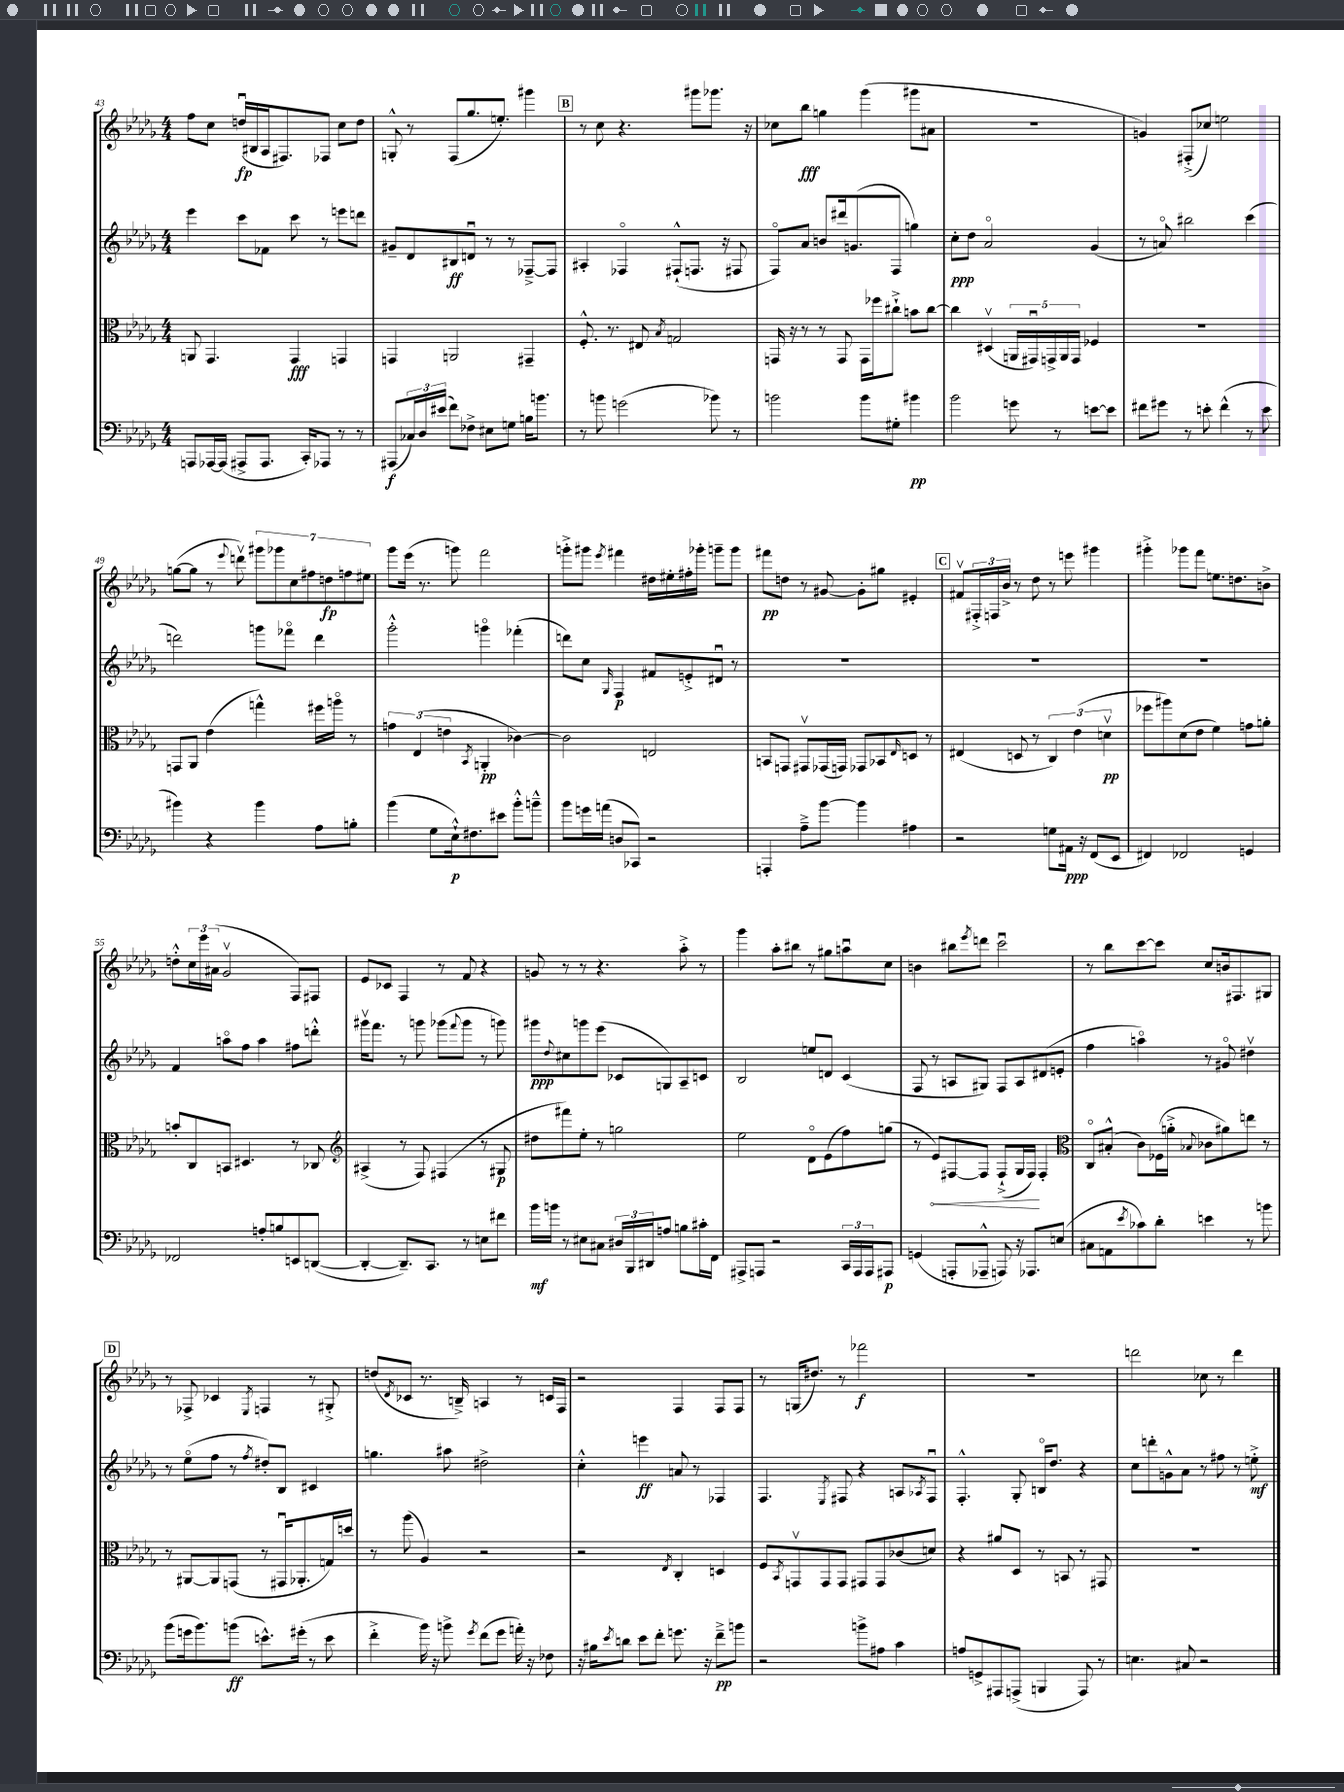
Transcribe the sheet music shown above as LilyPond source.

<<
\new StaffGroup <<
\new Staff = "s0" {
    \clef treble \key des \major \numericTimeSignature \time 4/4
    f''8 c''8 d''16\downbow\fp( bis16 aes16 fis8.) fes8 c''8 d''8 |
    g8-.-^ r8 f8( ges''8. e''8.-.) gis'''4 |
    \mark \markup { \box "B" } r8 c''8 r4. gis'''8 ges'''8. r16 |
    ces''8 bes''8\fff g''4 ges'''4( gis'''8 ais'8 |
    R1 |
    g'4) fis8-.->( ces''8) e''2 |
    g''8~( g''8 r8 \appoggiatura { ees'''8 } d'''8\upbow) \tuplet 7/4 { gis'''8 ges'''8 c''8 fis''8 d''8\fp f''8 eis''8 } |
    ges'''8 ees'''16( r8. g'''8) f'''2 |
    g'''8-.-> gis'''8 \acciaccatura { ees'''8 } fis'''4 dis''16 eis''16-. fis''16-. ges'''16-. g'''8-- g'''8 |
    fis'''8\pp d''8 r8 gis'8~ gis'8-. gis''8 eis'4-. |
    \mark \markup { \box "C" } fis'8\upbow \tuplet 3/2 { fis16-.-> f16 bes'16-> } r8 des''8 r8 e'''8 gis'''4 |
    gis'''4-.-> ges'''8 f'''8 e''8. d''8. b'8-> |
    d''8-.-^ \tuplet 3/2 { c''16 ees'''16 ais'16( } ges'2\upbow f8) fis8 |
    ees'8 ces'8 f4 r8 f'8 r4 |
    g'8 r8 r8 r4. aes''8-.-> r8 |
    ges'''4 aes''8-. bis''8 r8 gis''8 a''8\downbow c''8 |
    b'4 bis''8 \acciaccatura { ees'''8 } d'''8 c'''2\downbow |
    r8 bes''8 c'''8~ c'''8 c''8 b'16 fis8. gis8 |
    \mark \markup { \box "D" } r8 fes8-> ces'4 \acciaccatura { ees8 } f4 r8 gis8-.-> |
    d''8( \acciaccatura { des'8 } ces'8 r8. b16--->) a4 r8 c'16 f16 |
    r2 f4 f8 f8 |
    r8 g16( dis''8.) r8 fes'''2\f |
    R1 |
    d'''2 ces''8 r8 d'''4 \bar "|." |
}
\new Staff = "s1" {
    \clef treble \key des \major \numericTimeSignature \time 4/4
    ees'''4 c'''8 fes'8 c'''8 r8 e'''8 d'''8 |
    gis'8-- des'8 bis8\ff d'8\downbow r8 r8 fes8~---> fes8 |
    \mark \markup { \box "B" } ais4-. fes4\flageolet fis8-!-^( f8. r16 fis8 |
    f8\flageolet) aes'8 b'8 dis'''16 g'8.( f8 g''4) |
    c''8-.\ppp des''8 aes'2\flageolet ges'4( |
    r8 a'8\flageolet) bis''2 c'''4( |
    d'''2) g'''8 fes'''8\flageolet d'''4 |
    ges'''2-.-^ g'''4\flageolet fes'''4-.( |
    d'''8) c''8 \grace { ges16 } f4\p fis'8 e'8-.-> dis'8\downbow r8 |
    R1 |
    \mark \markup { \box "C" } R1 |
    R1 |
    f'4 a''8\flageolet f''8 a''4 fis''8 d'''8-.-^ |
    gis'''16\upbow f'''8. r8 g'''8 ges'''8( \appoggiatura { f'''8 } ges'''8 r8 g'''8) |
    gis'''8\ppp \appoggiatura { des''8 } cis''8 g'''8 ees'''8( ces'8 g8) aes8-- c'8 |
    bes2 e''8 d'8 c'4( |
    f8 r8 a8 gis8) f8 a8 dis'8( e'8-. |
    f''4 a''4\flageolet) r8 gis'8\flageolet dis''4\upbow |
    \mark \markup { \box "D" } r8 ees''8\flageolet( f''8 r8 \acciaccatura { f''8 } dis''8-.) bes8 cis'4 |
    g''4. ais''8 dis''2-> |
    c''4-.-^ e'''4\ff a'8 r8 fes4 |
    f4. \acciaccatura { ees8 } fis8 r4 a8 \acciaccatura { aes8 } fis8\downbow |
    f4.-.-^ ges8-. b16\flageolet des''8. r4 |
    c''8 d'''8-. g'8-^ aes'8 r8 fis''8 r8 e''8-.->\mf \bar "|." |
}
\new Staff = "s2" {
    \clef alto \key des \major \numericTimeSignature \time 4/4
    a,8 ges,4. ges,4\fff g,4 |
    g,4 a,2 gis,4-- |
    \mark \markup { \box "B" } f8.-.-^ r8. eis8 \acciaccatura { bes8 } g2 |
    g,16 r16 r8 r8 g,8 g,16 fes''16 cis''8-!-> b'8 cis''8~ |
    cis''4 dis4\upbow( \tuplet 5/4 { a,16 gis,16\downbow) g,16-> a,16 g,16 } fes4 |
    R1 |
    g,8 aes,8 ees'4( g''4-^) fis''16 a''16\flageolet r8 |
    \tuplet 3/2 { g'4 ees4( e'4 } \acciaccatura { bes,8 } a,4-.\pp ces'4~) |
    ces'2 e2 |
    b,8 g,8 gis,8\upbow ges,16( g,16) ges,8 bes,8 \grace { ees16 } d8 r8 |
    \mark \markup { \box "C" } eis4( d8 r8 \tuplet 3/2 { c4) ees'4( d'4\upbow\pp } |
    fes''8 ais''8) des'8( ees'8 f'4) g'8 a'8-. |
    b'8-. c8 b,8 dis4. r8 ces8 |
    \clef treble ais4->( r8 f8) fis4( r8 gis8\p |
    dis''8 fis'''8) ees''8-. r8 g''2 |
    ees''2 des'8\flageolet ees'8( f''8) g''8( |
    r8 \once \override Hairpin.circled-tip = ##t ees'8\<) fis8~ fis8 fis8-!->( ges16 fis16\!) fis4-. |
    \clef alto c8\flageolet bis8-.-^( c'8) fes16( a'16-.-> \appoggiatura { bes8 } ces'8 ais'8) e''8 r8 |
    \mark \markup { \box "D" } r8 ais,8~ ais,8 g,8( r8 gis,16\downbow aes,8.-. g16) d''16 |
    r8 aes''8( aes4) r2 |
    r2 \acciaccatura { ees8 } c4-. d4 |
    f8 \acciaccatura { bes,8 } g,8\upbow g,8 g,8 gis,8 gis,8 ces'8( d'8) |
    r4 ais'8 des8 r8 b,8 r8 gis,8 |
    R1 \bar "|." |
}
\new Staff = "s3" {
    \clef bass \key des \major \numericTimeSignature \time 4/4
    a,,8 aes,,16~ aes,,16( ais,,8-> ais,,8. c,16-.) aes,,8 r8 r8 |
    ais,,8\f( \tuplet 3/2 { ces16) des16 eis'16( } f'8) fes8-> eis8 g8 b16 b'8. |
    \mark \markup { \box "B" } r8 b'8 g'2( bes'8) r8 |
    b'2 b'8 gis8-. bis'4\pp |
    bes'2 g'8 r8 e'8~ e'8 |
    fis'8 gis'8 r8 e'8-. fis'4-^( r8 e'8 |
    bis'4) r4 bis'4 aes8 b8-. |
    bes'4( ges8 ees16-!-^\p) fis8. eis'8 bes'8-.-^ b'8---^ |
    bes'8 g'16 a'16( d8 ces,8) r2 |
    a,,4-. aes8---> bes'8~ bes'4 ais4 |
    \mark \markup { \box "C" } r2 g8 ais,16\ppp r16 f,8( ees,8 |
    fis,4) fes,2 g,4 |
    fes,2 a8-. b8 e,8 d,8~( |
    d,4~-. d,8.--) c,8. r8 e8 fis'8 |
    bes'16\mf b'16 r8 eis8 cis8 \tuplet 3/2 { dis16 bes,,16 dis,16 } a8 b8 cis'16-. f,16 |
    ais,,8-> a,,8 r2 \tuplet 3/2 { c,16 a,,16 a,,16 } ais,,8\p |
    g,4( a,,8-. aes,,8---^ a,,8) r16 aes,,8. e8( |
    cis8 a,8 \acciaccatura { ees'8 } ces'8) des'8-. e'4 r8 b'8 |
    \mark \markup { \box "D" } bes'8( g'16 bes'8.) b'8\ff( e'8.-^) gis'16-.( r8 e'8 |
    f'4-.-> bes'16) r16 b'8-> \acciaccatura { ges'8 } f'8( ges'8 a'16-.) r16 fes8 |
    r16 bis16 \acciaccatura { ees'8 } d'8 ees'8 f'8-. g'8. r16 f'8--->\pp b'8 |
    r2 b'8-> ais8 c'4 |
    a8 g,8-> ais,,8 a,,8->( b,,4 a,,8) r8 |
    e4. cis8 r2 \bar "|." |
}
>>
>>
\layout { \context { \Score currentBarNumber = #43 } }
